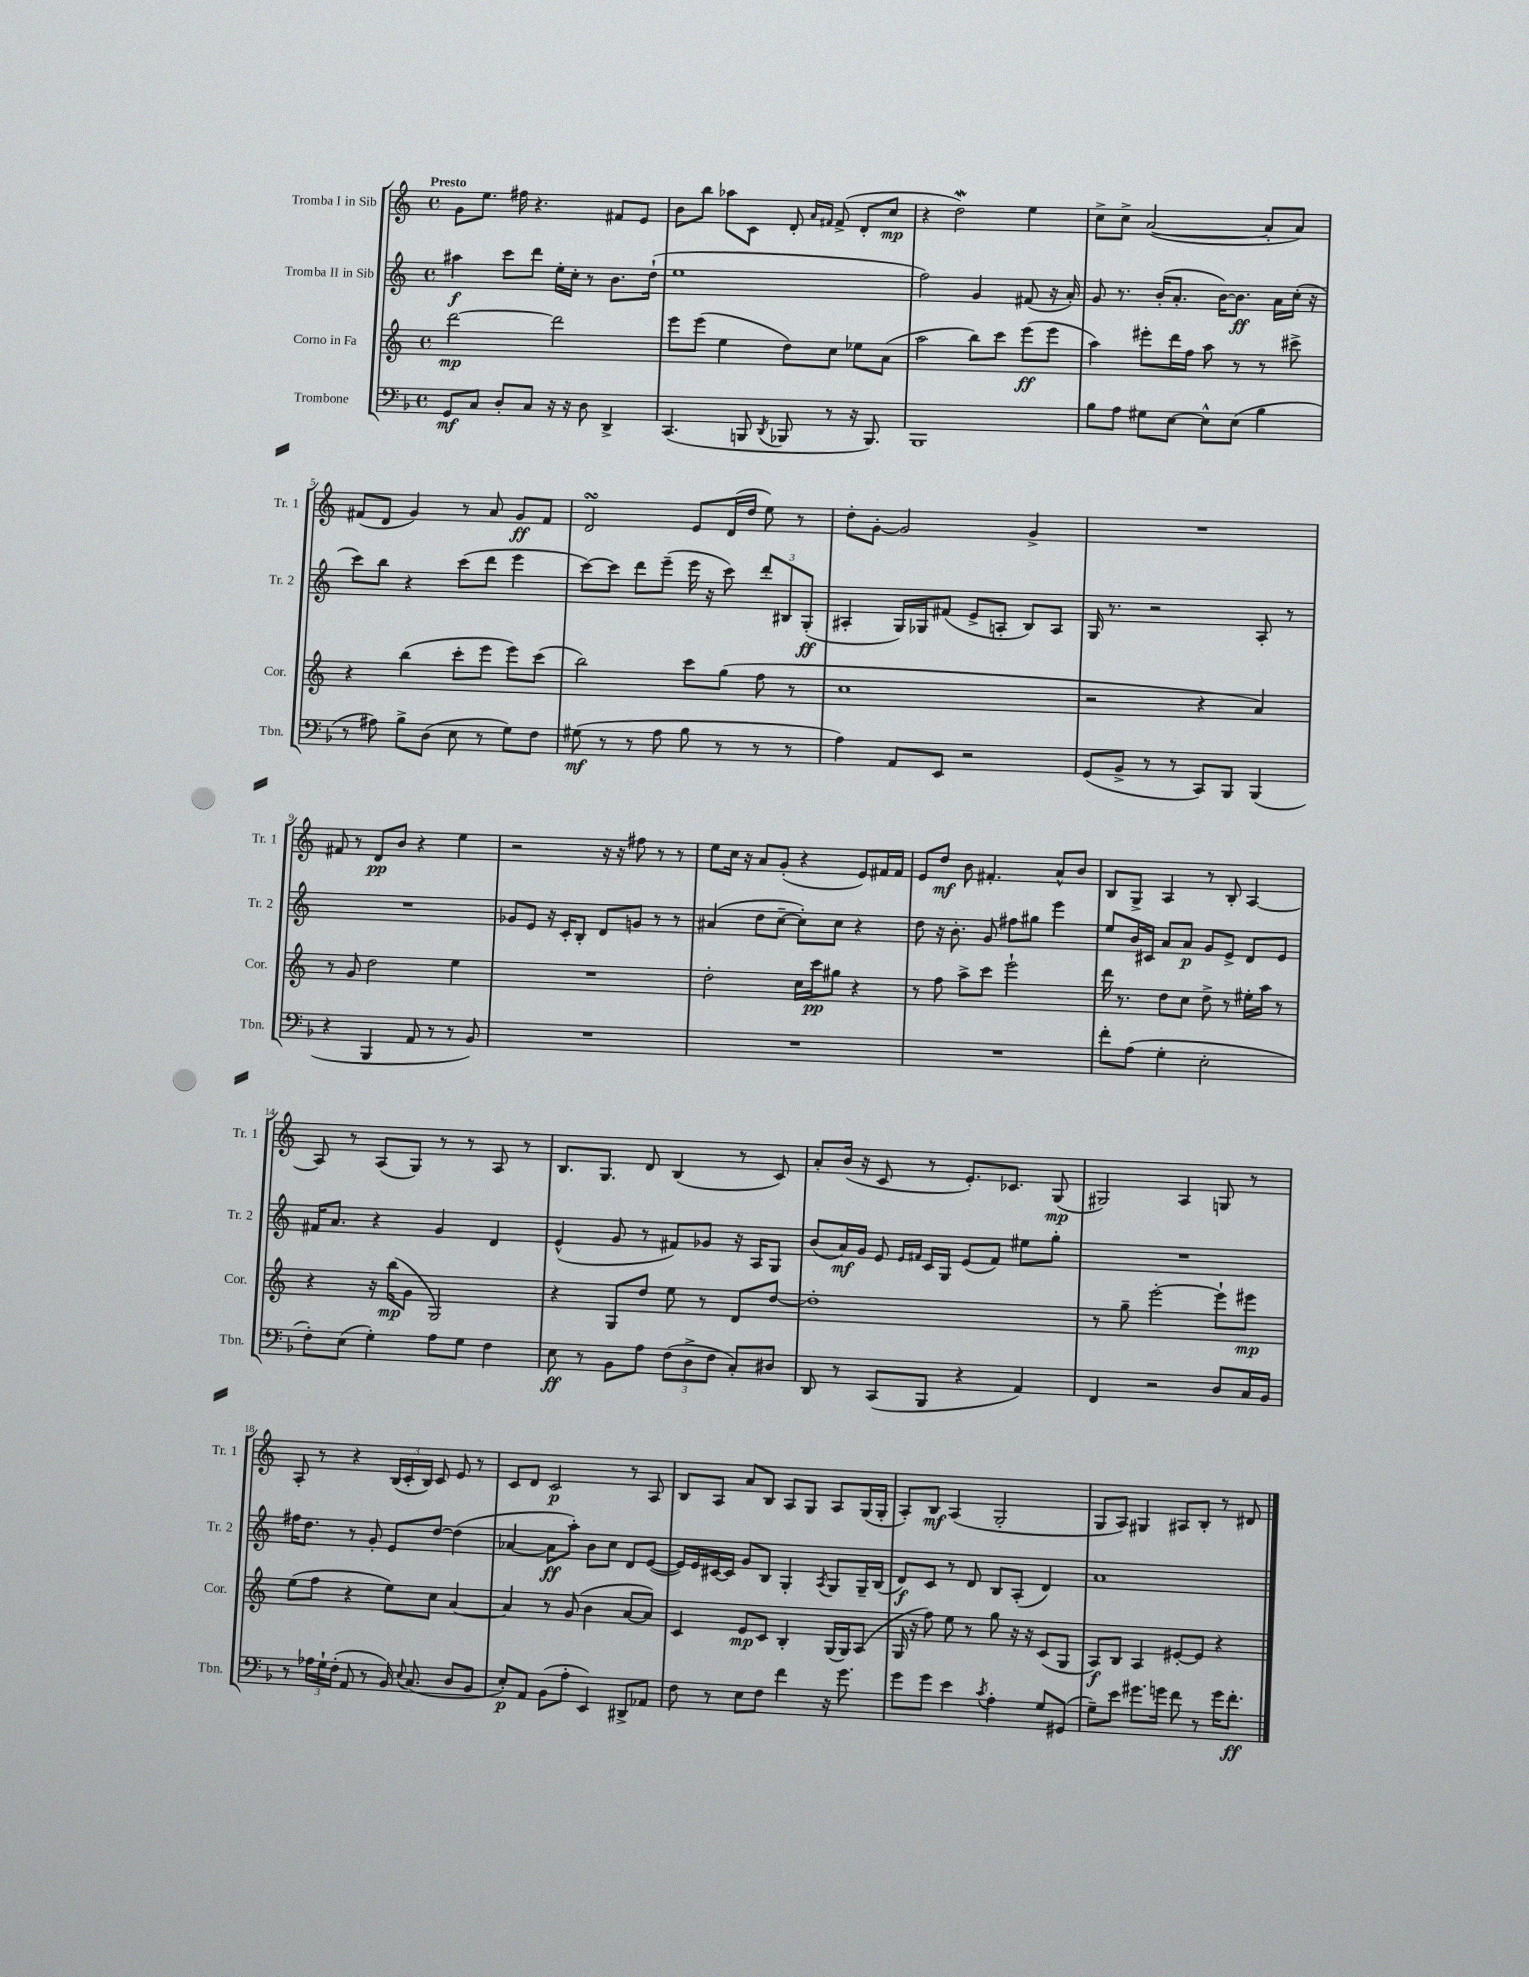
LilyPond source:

<<
\new StaffGroup <<
\new Staff = "s0" \with { instrumentName = "Tromba I in Sib" shortInstrumentName = "Tr. 1" } {
    \clef treble \key c \major \defaultTimeSignature \time 4/4 \tempo "Presto"
    \autoBeamOff g'8[ e''8.] fis''16 r4. fis'8[ e'8] |
    b'8[ b''8] aes''8[ c'8] d'8-. \grace { a'16[ fis'16] } fis'8->( d'8[-. c''8]\mp |
    r4 d''2\mordent) e''4 |
    c''8[-> c''8]-> a'2~( a'8[-. a'8]) |
    fis'8[( d'8] g'4) r8 a'8 g'8[\ff fis'8] |
    d'2\turn e'8[ d'16( d''16] e''8) r8 |
    d''8[-. g'8]~-. g'2 g'4-> |
    R1 |
    fis'8 r8 d'8[\pp b'8] r4 e''4 |
    r2 r16 r16 fis''8 r8 r8 |
    e''8[ c''16] r16 a'8[ g'8]-.( r4 e'8[) fis'16 fis'16] |
    e'8[ d''8]\mf b'8 fis'4.-. a'8[-^ b'8] |
    b8[ g8]-> a4 r8 b8-. a4~ |
    a8 r8 a8[( g8]) r8 r8 a8 r8 |
    b8.[ g8.] d'8 b4( r8 c'8) |
    a'8[-. b'16]( r16 c'8 r8 e'8.[-.) ces'8.] g8\mp( |
    gis2) a4 g8 r8 |
    a8-. r8 r4 \tuplet 3/2 { b16[( c'16-. b16]) } c'8 e'8 r8 |
    c'8[ d'8] c'2\p r8 a8 |
    b8[ a8] a'8[ b8] a8[ g8] a8[ g16( g16]-. |
    a8[-.) b8]\mf a4( g2-. |
    g8[ a8]) gis4 ais8[ b8]-. r8 dis'8 \bar "|." |
}
\new Staff = "s1" \with { instrumentName = "Tromba II in Sib" shortInstrumentName = "Tr. 2" } {
    \clef treble \key c \major \defaultTimeSignature \time 4/4
    \autoBeamOff ais''4\f c'''8[ d'''8] e''16[-. c''16]-. r8 b'8.[ d''16]-!( |
    e''1 |
    f''2) g'4 fis'8( r16 a'16-.) |
    g'8 r8. b'16[-.( a'8.]-. b'16[~) b'8.]\ff a'16[ c''16]-.( r16 |
    c'''8[) b''8] r4 c'''8[( d'''8] e'''4 |
    c'''8[~) c'''8] d'''8[ e'''8]--( e'''16 r16 c'''8) \tuplet 3/2 { d'''8[-. bis8 g8]-.\ff( } |
    ais4-. g16[) ges16 fis'8]( e'8[-> a8]-. b8[) a8] |
    g16 r8. r2 a8-. r8 |
    R1 |
    ges'8[ e'8] r16 c'16[-. b8]-. d'8[ g'8] r8 r8 |
    ais'4( d''8[ c''8]~-- c''8[-.) c''8] r4 |
    d''8 r16 b'8.-. g'8 fis''8[ gis''8] e'''4 |
    e''8[ b'16 cis'16] a'8[ a'8]\p g'8[ e'8]-> d'8[ e'8] |
    fis'16[ a'8.] r4 g'4 d'4 |
    e'4-^( g'8 r8 fis'8[) ges'8] r16 a16[ g8] |
    b'8[( a'16\mf) g'16] e'8 \grace { e'16[ fis'16] } c'16[ g16] e'8[( fis'8]) eis''8[ g''8]-. |
    R1 |
    fis''16[ d''8.] r8 g'8-. e'8[ d''8]~ d''4( |
    aes'4~ aes'8[\ff a''8]-.) b'8[ c''8] d'8[ e'8]~( |
    e'16[) e'16 cis'16~ cis'16] g'8[ b8] g4-. \acciaccatura { a8 } g8[ g16-- b16]( |
    d'8[\f) c'8] r8 d'8 b8[ a8]-.( d'4) |
    a'1 \bar "|." |
}
\new Staff = "s2" \with { instrumentName = "Corno in Fa" shortInstrumentName = "Cor." } {
    \clef treble \key c \major \defaultTimeSignature \time 4/4
    \autoBeamOff d'''2~\mp d'''2 |
    e'''8[ e'''8]( e''4 d''8[) c''8] ees''8[ a'8]( |
    a''2 b''8[) c'''8] e'''8[\ff( e'''8] |
    a''4) eis'''8[-. d'''16 f''16] a''8 r8 r8 cis'''8-> |
    r4 b''4( c'''8[-. e'''8] e'''8[) c'''8]( |
    b''2) c'''8[ g''8]( f''8 r8 |
    c''1 |
    r2 r4 a'4) |
    r8 g'8 d''2 e''4 |
    R1 |
    d''2-. c''16[ c'''16\pp gis''8] r4 |
    r8 f''8 a''8[-> c'''8] e'''2-! |
    d'''16 r8. d''8[ c''8] d''8-> r8 eis''16[-. a''16] r8 |
    r4 r16 b''16[\mp( g'8] g2) |
    r4 g8[ d''8] e''8 r8 d'8[ d''8]~ |
    d''1-. |
    r8 g''8-- e'''2~-. e'''8[-! eis'''8]\mp |
    e''8[( f''8] r4 e''8[) c''8] a'4~ |
    a'4 r8 g'8( b'4 a'8[~ a'8]) |
    c'4 e'8[\mp c'8] b4-. g16[( g16) a8]( |
    g16 r16 f''8) e''8 r8 g''8 r16 r16 c'8[( g8] |
    a8[\f) b8] a4 eis'8[~-. eis'8] r4 \bar "|." |
}
\new Staff = "s3" \with { instrumentName = "Trombone" shortInstrumentName = "Tbn." } {
    \clef bass \key f \major \defaultTimeSignature \time 4/4
    \autoBeamOff g,8[\mf c8] d8[-. c8] r16 r16 d8 d,4-> |
    c,4.( b,,8 \acciaccatura { d,8 } bes,,8 r8 r16 bes,,8.) |
    bes,,1 |
    bes8[ a8] gis8[ e8]~ e8[-^ e8]( bes4 |
    r8 ais8) bes8[-> d8]( e8 r8 g8[) f8] |
    gis8\mf( r8 r8 a8 bes8 r8 r8 r8 |
    a4) a,8[ e,8] r2 |
    g,8[( bes,8]-> r8 r8 c,8[) bes,,8] bes,,4( |
    r4 bes,,4 a,8 r8 r8 bes,8) |
    R1 |
    R1 |
    R1 |
    f'8[-. a8]( g4-. e2-. |
    f8[-.) e8]( g4-.) a8[ g8] f4 |
    e8\ff r8 bes,8[ a8] \tuplet 3/2 { f8[( d8-> f8] } c8[-.) dis8] |
    d,8 r8 c,8[( bes,,8] r4 a,4) |
    f,4 r2 d8[ c16 bes,16] |
    r8 \tuplet 3/2 { aes16[ g16-! f16]-.( } a,8 r8 bes,16) \appoggiatura { e8 } c8.( d8[ bes,8] |
    e8[-.\p) a,8] bes,8[( a8]-. e,4) dis,8[-> aes,8] |
    f8 r8 e8[ f8] f'4 r16 g'8. |
    g'8[ g'8] e'4 \acciaccatura { c'8 } a4-. g8[ gis,8]( |
    g8[--) e'8] gis'8.[ g'16] f'8 r8 g'16[ f'8.]-.\ff \bar "|." |
}
>>
>>
